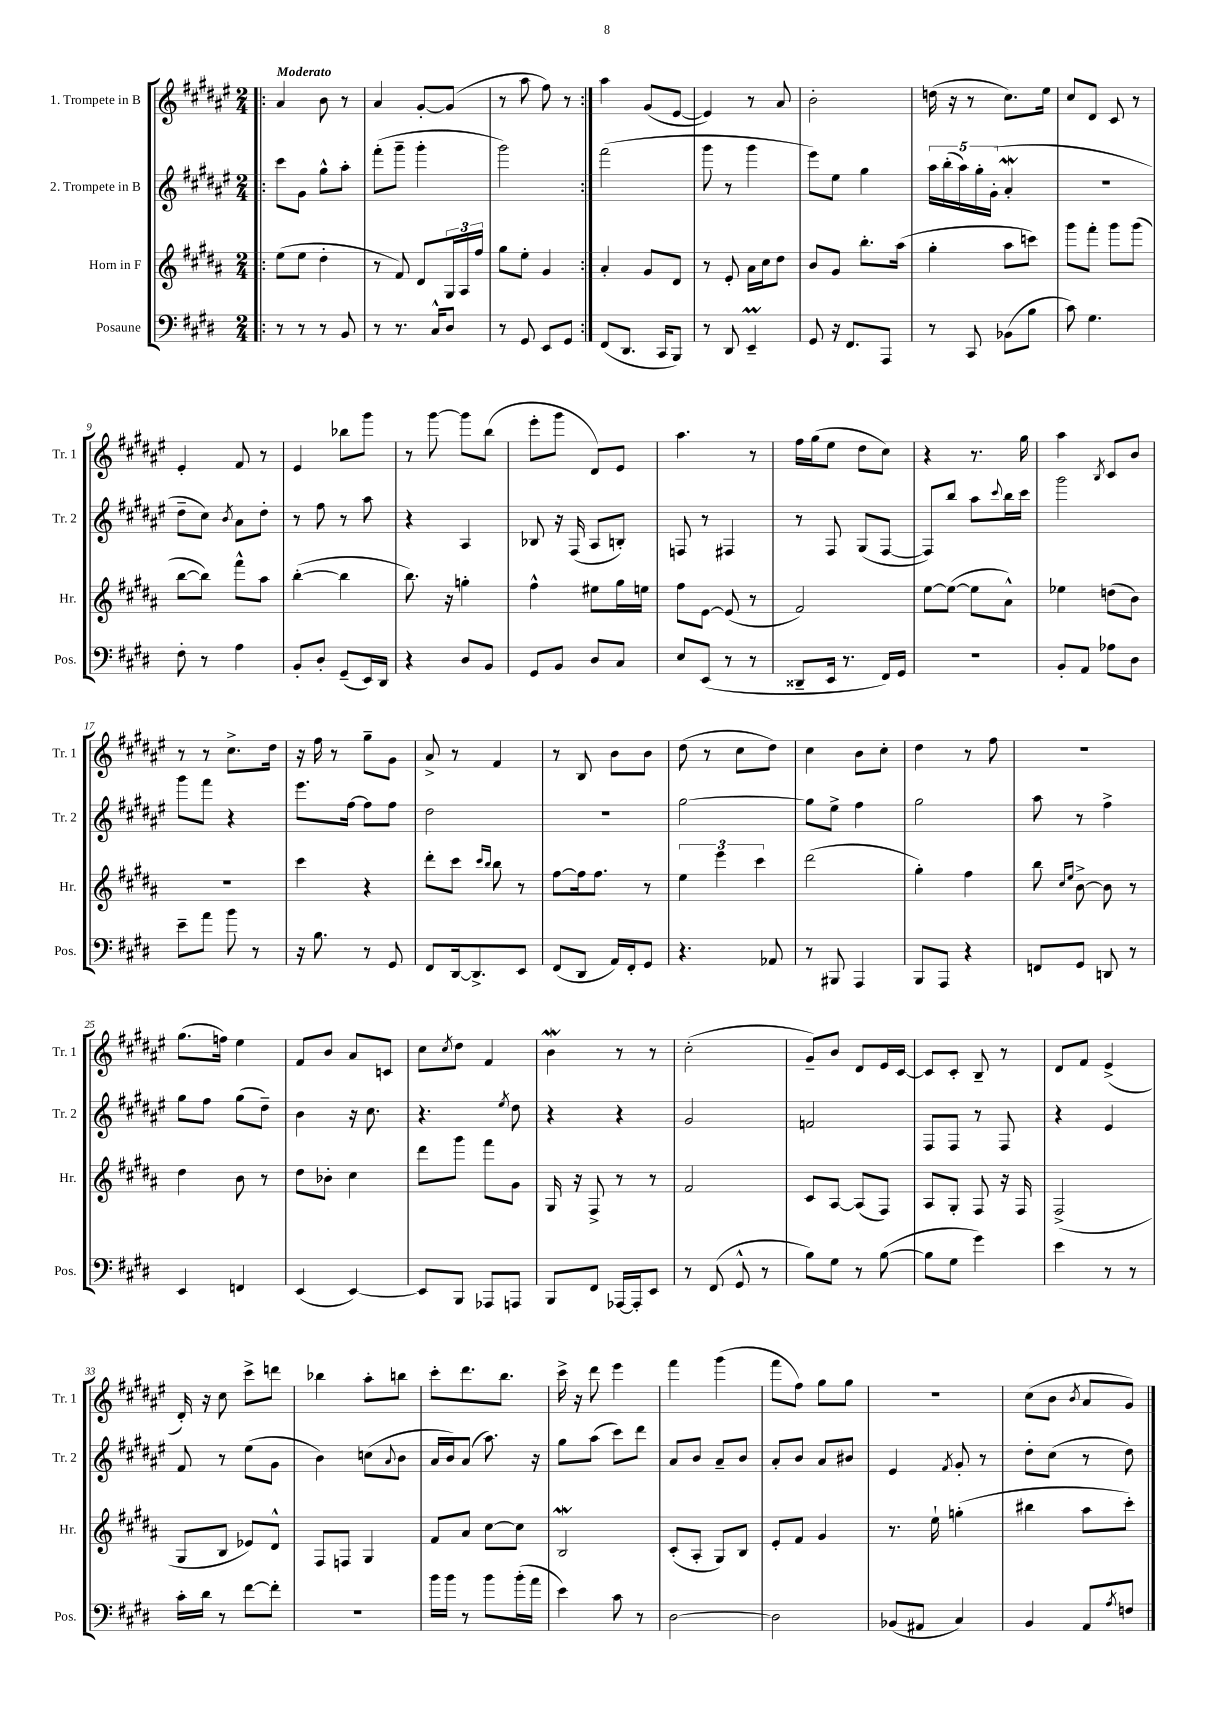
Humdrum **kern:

**kern	**kern	**kern	**kern
*staff4	*staff3	*staff2	*staff1
*clefF4	*clefG2	*clefG2	*clefG2
*k[f#c#g#d#]	*k[f#c#g#d#a#]	*k[f#c#g#d#a#e#]	*k[f#c#g#d#a#e#]
*M2/4	*M2/4	*M2/4	*M2/4
=!|:	=!|:	=!|:	=!|:
8r	(8ee\L	8ccc#\L	4a#/
8r	8ee\J	8g#\J	.
8r	4dd#'\	8gg#^^\L	8b\
8BB/	.	8aa#'\J	8r
=	=	=	=
8r	8r	(8fff#'\L	4a#/
8.r	8f#/)	8ggg#~\J	.
.	8d#/L	4ggg#'\	[8g#'/L
16C#^^/LK	.	.	.
8D#/J	24G#/L	.	(8g#/]J
.	24A#/	.	.
.	24ff#/JJ	.	.
=	=	=	=
8r	8gg#\L	2ggg#\)	8r
8GG#/	8ee'\J	.	8aa#\
8EE/L	4g#/	.	8ff#\)
8GG#/J	.	.	8r
=:|!	=:|!	=:|!	=:|!
(8FF#/L	4a#'/	(2fff#\	4aa#\
8.DD#/J	.	.	.
.	8g#/L	.	(8g#/L
16CC#/LK	.	.	.
8BBB/J)	8d#/J	.	[8e#/J
=	=	=	=
8r	8r	8ggg#\	4e#/])
8DD#/	8e'/	8r	.
4EE~/	16a#\LL	4ggg#\	8r
.	16cc#\J	.	.
.	8dd#\J	.	8a#/
=	=	=	=
8GG#/	8b/L	8eee#\L)	2b'\
16r	8g#/J	8ee#\J	.
8.FF#/L	.	.	.
.	8.bb'\L	4gg#\	.
8AAA/J	.	.	.
.	(16aa#\Jk	.	.
=	=	=	=
8r	4gg#'\	20aa#\LL	(16dd\
.	.	(20bb'\	.
.	.	.	16r
.	.	20aa#\)	.
8CC#/	.	.	8r
.	.	20gg#'\	.
.	.	(20g#'\JJ	.
(8BB-\L	8aa#\L	4a#'/	8.cc#\L)
8B\J	8ccc\J)	.	.
.	.	.	16ee#\Jk
=	=	=	=
8c#\)	8ggg#\L	2r	8cc#/L
4.G#\	8fff#'\J	.	8d#/J
.	8ggg#\L	.	8c#/
.	(8ggg#\J	.	8r
=	=	=	=
8F#'\	[8bb\L	8dd#~\L	4e#'/
8r	8bb\]J)	8cc#\J)	.
.	.	8qb/	.
4A\	8fff#^^\L	8a#\L	8f#/
.	8aa#\J	8dd#'\J	8r
=	=	=	=
8BB'/L	([4bb'\	8r	4e#/
8D#'/J	.	8ff#\	.
(8GG#~/L	4bb\]	8r	8bb-\L
16EE/L)	.	8aa#\	8ggg#\J
16DD#/JJ	.	.	.
=	=	=	=
4r	8.bb\)	4r	8r
.	.	.	[8ggg#\
.	16r	.	.
8D#/L	4gg'\	4A#/	8ggg#\]L
8BB/J	.	.	(8bb\J
=	=	=	=
8GG#/L	4ff#^^\	8B-/	8eee#'\L
8BB/J	.	16r	8ggg#\J
.	.	(16F#/	.
8D#/L	8ee#\L	8A#/L	8d#/L)
8C#/J	16gg#\L	8B'/J)	8e#/J
.	16ee\JJ	.	.
=	=	=	=
8E/L	8ff#\L	8F/	4.aa#\
(8EE/J	[8e\J	8r	.
8r	(8e/]	4F#/	.
8r	8r	.	8r
=	=	=	=
8DD##~/L	2f#/)	8r	16ff#\LL
.	.	.	(16gg#\J
16EE/Jk	.	8F#/	8ee#\J
8.r	.	.	.
.	.	(8G#/L	8dd#\L
16FF#/LL)	.	[8F#/J	8cc#\J)
16GG#/JJ	.	.	.
=	=	=	=
2r	[8ee\L	8F#/]L)	4r
.	(8ee\_J	8bb/J	.
.	8ee\]L	8aa#\L	8.r
.	.	8qqccc#/	.
.	8a#^^\J)	16bb\L	.
.	.	16ccc#\JJ	16gg#\
=	=	=	=
8BB'/L	4ee-\	2ggg#\	4aa#\
8AA/J	.	.	.
.	.	.	8qB/
8A-\L	(8dd\L	.	8c#/L
8D#\J	8b\J)	.	8b/J
=	=	=	=
8e~\L	2r	8ggg#\L	8r
8a\J	.	8fff#\J	8r
8b\	.	4r	8.cc#^\L
8r	.	.	.
.	.	.	16dd#\Jk
=	=	=	=
16r	4ccc#\	8.eee#\L	16r
8.B\	.	.	16ff#\
.	.	.	8r
.	.	[16ff#\Jk	.
8r	4r	8ff#\]L	8gg#~\L
8GG#/	.	8ff#\J	8g#\J
=	=	=	=
8FF#/L	8ddd#'\L	2dd#\	8a#^/
[16DD#/k	8ccc#\J	.	8r
8.DD#^/]	.	.	.
.	16qqccc#/LL	.	.
.	16qqbb/JJ	.	.
.	8bb\	.	4f#/
8EE/J	8r	.	.
=	=	=	=
(8FF#/L	[8ff#\L	2r	8r
8DD#/J	16ff#\]k	.	8B/
.	8.ff#\J	.	.
16AA/LL)	.	.	8b\L
16FF#'/J	.	.	.
8GG#/J	8r	.	8b\J
=	=	=	=
4.r	6ee\	[2gg#\	(8dd#\
.	.	.	8r
.	6eee\	.	.
.	.	.	8cc#\L
.	6ccc#\	.	.
8AA-/	.	.	8dd#\J)
=	=	=	=
8r	(2ddd#\	8gg#\]L	4cc#\
8BBB#/	.	8ee#^\J	.
4AAA/	.	4ff#\	8b\L
.	.	.	8cc#'\J
=	=	=	=
8BBB/L	4gg#'\)	2gg#\	4dd#\
8AAA/J	.	.	.
4r	4ff#\	.	8r
.	.	.	8ff#\
=	=	=	=
8FF/L	8bb\	8aa#\	2r
.	16qqcc#/LL	.	.
.	16qqee/JJ	.	.
8GG#/J	[8b^\	8r	.
8DD/	8b\]	4ff#^\	.
8r	8r	.	.
=	=	=	=
4EE/	4dd#\	8gg#\L	(8.gg#\L
.	.	8ff#\J	.
.	.	.	16ff\Jk)
4FF/	8b\	(8gg#\L	4ee#\
.	8r	8dd#~\J)	.
=	=	=	=
(4EE/	8dd#\L	4b\	8f#/L
.	8b-'\J	.	8b/J
[4EE/)	4cc#\	16r	8a#/L
.	.	8.cc#\	.
.	.	.	8c/J
=	=	=	=
8EE/]L	8ddd#\L	4.r	8cc#\L
.	.	.	8qcc#/
8BBB/J	8ggg#\J	.	8dd#\J
8AAA-/L	8fff#\L	.	4f#/
.	.	8qee#/	.
8AAA/J	8g#\J	8dd#\	.
=	=	=	=
8BBB/L	16G#/	4r	4b\
.	16r	.	.
8FF#/J	8F#^/	.	.
[16AAA-/LL	8r	4r	8r
16AAA-'/]J	.	.	.
8EE/J	8r	.	8r
=	=	=	=
8r	2f#/	2g#/	(2cc#'\
(8FF#/	.	.	.
8GG#^^/	.	.	.
8r	.	.	.
=	=	=	=
8B\L)	8c#/L	2f/	8g#~/L)
8G#\J	[8A#/J	.	8b/J
8r	(8A#/]L	.	8d#/L
([8B\	8F#/J)	.	16e#/L
.	.	.	[16c#/JJ
=	=	=	=
8B\]L	8A#/L	8F#/L	8c#/]L
8G#\J	8G#'/J	8F#/J	8c#'/J
4g#\)	8F#/	8r	8B~/
.	16r	8F#/	8r
.	16F#/	.	.
=	=	=	=
4e\	(2F#^/	4r	8d#/L
.	.	.	8f#/J
8r	.	4e#/	(4e#^/
8r	.	.	.
=	=	=	=
16c#'\LL	8G#/L	8f#/	16d#'/)
16d#\JJ	.	.	16r
8r	8B/J	8r	8cc#\
[8f#\L	8e-/L)	(8ee#\L	8ccc#^\L
8f#'\]J	8d#^^/J	8g#\J	8ddd\J
=	=	=	=
2r	8F#/L	4b\)	4bb-\
.	8F/J	.	.
.	4G#/	(8cc\L	8aa#'\L
.	.	8qqa#/	.
.	.	8b\J	8bb\J
=	=	=	=
16b\LL	8f#/L	16a#/LL	8ccc#'\L
16b\JJ	.	16b/J)	.
8r	8a#/J	(8a#/J	8.ddd#\
8b\L	[8cc#\L	8.aa#\)	.
.	.	.	8.bb\J
(16b'\L	8cc#\]J	.	.
16a\JJ	.	16r	.
=	=	=	=
4e\)	2B/	8gg#\L	16ccc#^\
.	.	.	16r
.	.	(8aa#\J	8ddd#\
8c#\	.	8ccc#\L)	4eee#\
8r	.	8ddd#\J	.
=	=	=	=
[2D#\	(8c#'/L	8a#/L	4fff#\
.	8A#'/J	8b/J	.
.	8G#/L)	8a#~/L	(4ggg#\
.	8B/J	8b/J	.
=	=	=	=
2D#\]	8e'/L	8a#'/L	8fff#\L
.	8f#/J	8b/J	8ff#\J)
.	4g#/	8a#/L	8gg#\L
.	.	8b#/J	8gg#\J
=	=	=	=
(8BB-/L	8.r	4e#/	2r
8AA#/J	.	.	.
.	16ee`\	.	.
.	.	8qf#/	.
4C#/)	(4gg'\	8g#'/	.
.	.	8r	.
=	=	=	=
4BB/	4bb#\	8dd#'\L	(8cc#\L
.	.	(8cc#\J	8b\J
.	.	.	8qb/
8AA/L	8aa#\L	8r	8a#/L
8qA/	.	.	.
8F/J	8ccc#'\J)	8dd#\)	8g#/J)
==	==	==	==
*-	*-	*-	*-
